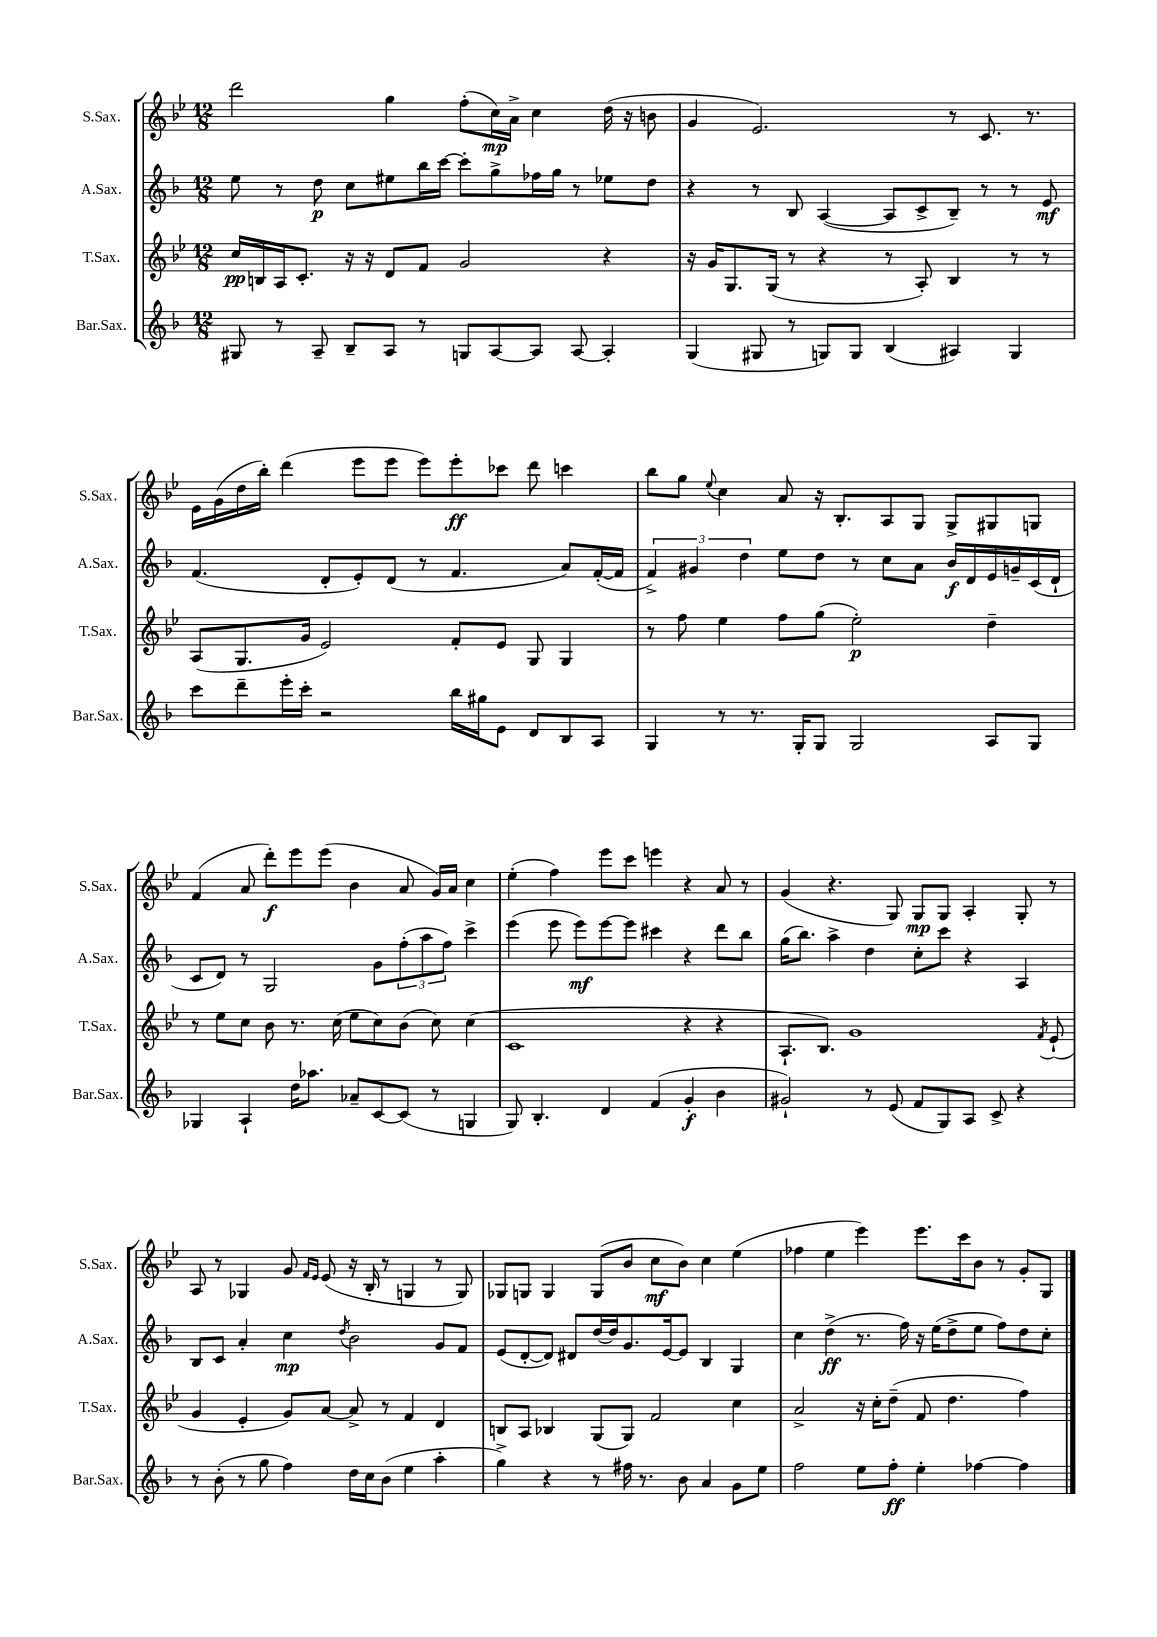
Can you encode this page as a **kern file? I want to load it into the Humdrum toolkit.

**kern	**kern	**kern	**kern
*staff4	*staff3	*staff2	*staff1
*clefG2	*clefG2	*clefG2	*clefG2
*k[b-]	*k[b-e-]	*k[b-]	*k[b-e-]
*M12/8	*M12/8	*M12/8	*M12/8
8G#	16cc	8ee	2ddd
.	16B	.	.
8r	16A	8r	.
.	8.c'	.	.
8A~	.	8dd	.
8B-~	16r	8cc	.
.	16r	.	.
8A	8d	8ee#	4gg
8r	8f	16bb-	.
.	.	[16ccc	.
8G	2g	8ccc']	(8ff'
[8A	.	8gg^	16cc)
.	.	.	16a^
8A]	.	16ff-	4cc
.	.	16gg	.
[8A	.	8r	.
4A']	4r	8ee-	(16dd
.	.	.	16r
.	.	8dd	8b
=	=	=	=
(4G	16r	4r	4g
.	16g	.	.
.	8.G	.	.
8G#	.	8r	2.e-)
.	(16G	.	.
8r	8r	8B-	.
8G)	4r	([4A	.
8G	.	.	.
(4B-	8r	8A]	.
.	8A')	8c^	.
4A#)	4B-	8B-~)	8r
.	.	8r	8.c
4G	8r	8r	.
.	.	.	8.r
.	8r	8e	.
=	=	=	=
8ccc	(8A	(4.f	16e-
.	.	.	(16g
8ddd~	8.G	.	16dd
.	.	.	16bb-')
16eee'	.	.	(4ddd
16ccc'	16g	.	.
2r	2e-)	8d'	.
.	.	8e')	8eee-
.	.	(8d	8eee-
.	.	8r	8eee-)
16bb-	8f'	4.f	8eee-'
16gg#	.	.	.
8e	8e-	.	8ccc-
8d	8G	.	8ddd
8B-	4G	8a)	4ccc
8A	.	([16f'	.
.	.	16f]	.
=	=	=	=
4G	8r	6f^)	8bb-
.	8ff	.	8gg
.	.	6g#	.
.	.	.	8qqee-
8r	4ee-	.	4cc
.	.	6dd	.
8.r	.	.	.
.	8ff	8ee	8a
16G'	.	.	.
8G	(8gg	8dd	16r
.	.	.	8.B-'
2G	2ee-')	8r	.
.	.	8cc	8A
.	.	8a	8G
.	.	16b-	8G^
.	.	16d	.
8A	4dd~	16e	8G#
.	.	16g~	.
8G	.	(16c	8G
.	.	16d`	.
=	=	=	=
4G-	8r	8c	(4f
.	8ee-	8d)	.
4A`	8cc	8r	8a
.	8b-	2G	8ddd')
16dd	8.r	.	8eee-
8.aa-	.	.	.
.	.	.	(8eee-
.	(16cc	.	.
8a-~	8ee-	.	4b-
[8c	8cc)	8g	.
(8c]	(8b-	(12ff'	8a
.	.	12aa	.
8r	8cc)	.	16g)
.	.	12ff)	.
.	.	.	16a
4G	(4cc	4ccc^	4cc
=	=	=	=
8G)	1c	(4eee	(4ee-'
4.B-'	.	.	.
.	.	8eee	4ff)
.	.	8eee)	.
4d	.	[8eee	8eee-
.	.	8eee]	8ccc
(4f	.	4ccc#	4eee
4g'	4r	4r	4r
4b-	4r	8ddd	8a
.	.	8bb-	8r
=	=	=	=
2g#`)	8.A`	(16gg	(4g
.	.	8.bb-)	.
.	8.B-)	.	.
.	.	4aa^	4.r
.	1g	.	.
8r	.	4dd	.
(8e	.	.	8G)
8f	.	8cc'	8G
8G)	.	8ccc	8G
8A	.	4r	4A'
8c^	.	.	.
4r	.	4A	8G'
.	8qf	.	.
.	(8e-`	.	8r
=	=	=	=
8r	4g	8B-	8A
(8b-'	.	8c	8r
8r	4e-'	4a'	4G-
8gg	.	.	.
4ff)	8g)	4cc	8g
.	.	.	16qqf
.	.	.	16qqe-
.	[8a	.	(8e-
.	.	8qdd	.
16dd	8a^]	2b-	16r
16cc	.	.	16B-'
(8b-	8r	.	8r
4ee	4f	.	4G
4aa'	4d	8g	8r
.	.	8f	8G)
=	=	=	=
4gg^)	8B	(8e	8G-
.	8A	[8d'	8G
4r	4B-	8d])	4G
.	.	8d#	.
8r	(8G	[16dd	(8G
.	.	16dd]	.
16ff#	8G)	8.g	8b-
8.r	.	.	.
.	2f	.	8cc
.	.	[16e	.
8b-	.	8e]	8b-)
4a	.	4B-	4cc
8g	4cc	4G	(4ee-
8ee	.	.	.
=	=	=	=
2ff	2a^	4cc	4ff-
.	.	(4dd^	4ee-
8ee	16r	8.r	4eee-)
.	16cc'	.	.
8ff'	(8dd~	.	.
.	.	16ff)	.
4ee'	8f	16r	8.eee-
.	.	(16ee	.
.	4.dd	8dd^	.
.	.	.	16ccc
[4ff-	.	8ee	8b-
.	.	8ff)	8r
4ff-]	4ff)	8dd	8g'
.	.	8cc'	8G
==	==	==	==
*-	*-	*-	*-
